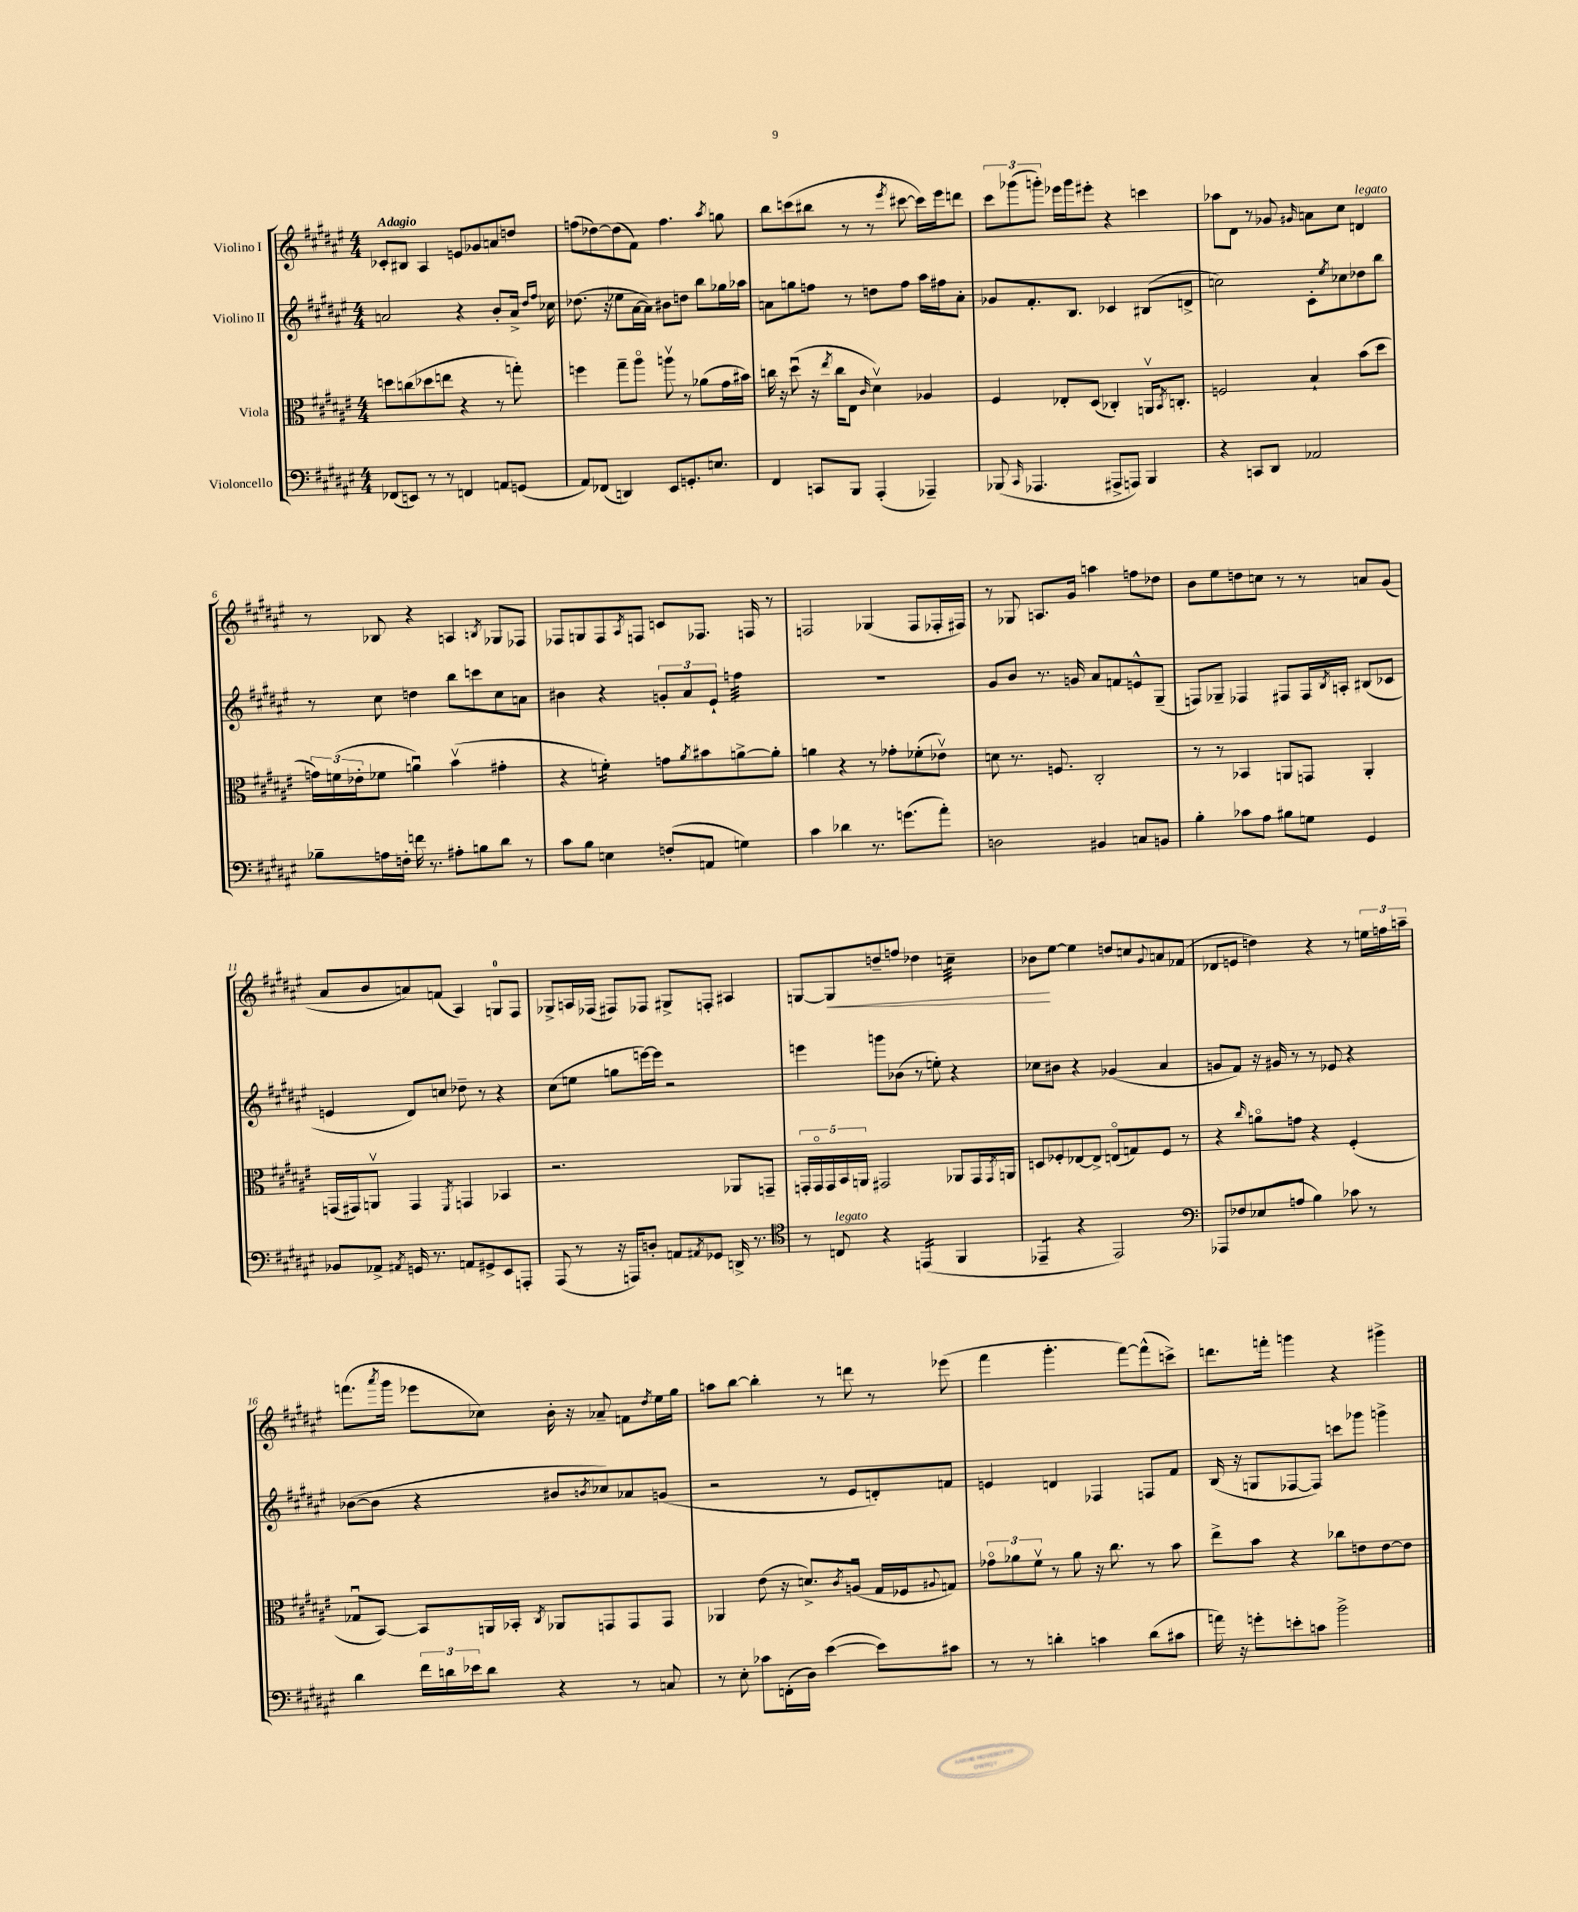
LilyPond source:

<<
\new StaffGroup <<
\new Staff = "s0" \with { instrumentName = "Violino I" } {
    \clef treble \key fis \major \numericTimeSignature \time 4/4 \tempo "Adagio"
    ces'8-. bis8 ais4 e'8 ges'8 a'8 d''8 |
    f''8( des''8~) des''8( fis'8) f''4. \acciaccatura { ais''8 } g''8 |
    b''8 c'''8( bis''8 r8 r8 \acciaccatura { eis'''8 } cis'''8~ cis'''16) eis'''16 d'''8 |
    \tuplet 3/2 { cis'''8 ges'''8( g'''8-.) } ees'''16 g'''16 eis'''8-. r4 c'''4 |
    aes''8 dis'8 r8 ges'8 \grace { gis'16 } a'8 cis''8 d'4^\markup { \italic "legato" } |
    r8 bes8 r4 a4 \acciaccatura { b8 } ges8 fes8 |
    fes8 g8 fes8 \acciaccatura { ais8 } f8 c'8 fes8. f16 r8 |
    f2 ges4( f8 fes16-. fis16) |
    r8 ges8 a8. gis'16 a''4 f''8 des''8 |
    b'8 eis''8 d''8 c''8 r8 r8 a'8 gis'8( |
    ais'8 b'8 a'8) f'8( ais4) g8-0 fis8 |
    ges8-> a16 fes16( fis8) fes8 gis8-> f8-. ais4 |
    g8~ g8\< d''8-- f''8 des''4 c''4:32-- |
    bes'8\! eis''8~ eis''4 d''8 c''8 \appoggiatura { gis'8 } a'8 fes'8( |
    des'8 e'8 d''4) r4 r8 \tuplet 3/2 { e''16 f''16 a''16-- } |
    f'''8.( \acciaccatura { ais'''8 } gis'''16 ees'''8 ces''8) b'16-. r16 aes'8-- f'8 \acciaccatura { dis''8 } eis''16 gis''16 |
    a''8 b''8~ b''4-. r8 d'''8 r8 ees'''8( |
    fis'''4 gis'''4.-. fis'''8~) fis'''8-^( c'''8->) |
    d'''8. f'''16-. g'''4 r4 gis'''4-> \bar "|." |
}
\new Staff = "s1" \with { instrumentName = "Violino II" } {
    \clef treble \key fis \major \numericTimeSignature \time 4/4
    a'2 r4 b'8-. a'16-> \grace { dis''16 fis''16 } ces''16 |
    des''8.( r16 ees''8 ais'16~ ais'16) bis'8 d''8 b''8 ges''16 aes''16 |
    a'8 g''8 f''8 r8 d''8 f''8 ais''16 fis''16 a'8-. |
    ges'8 fis'8.-. b8. ces'4 bis8( d'8-> |
    c''2) cis'8-. \acciaccatura { eis''8 } ces''8 des''8 b''8 |
    r8 cis''8 d''4 b''8 c'''8 cis''8 a'8 |
    bis'4 r4 \tuplet 3/2 { g'8-. ais'8 eis'8-! } f''4:32 |
    R1 |
    gis'8 b'8 r8. g'16 ais'8 f'8 e'8-^ gis8--( |
    f8) ges8-- fes4 fis8 fis16 \acciaccatura { b8 } a16-. bis8( ces'8 |
    e'4 dis'8) c''8 des''8-- r8 r4 |
    cis''8( e''8 g''8 e'''16~) e'''16 r2 |
    e'''4 g'''8 bes'8( r8 e''8-.) r4 |
    ces''8 bis'8 r4 ges'4( ais'4 |
    g'8 fis'8) r16 gis'16 r8 r8 ees'8 r4 |
    bes'8~( bes'8 r4 bis'8 \acciaccatura { b'8 } ces''8) aes'8 g'8( |
    r2 r8 eis'8 d'8-.) f'8 |
    e'4 d'4 fes4 f8 fis'8 |
    b16( r16 g8 fes8~ fes8) c'''8 ges'''8 g'''4-> \bar "|." |
}
\new Staff = "s2" \with { instrumentName = "Viola" } {
    \clef alto \key fis \major \numericTimeSignature \time 4/4
    d''8 c''8( des''8 e''8 r4 r8 g''8-.) |
    f''4 gis''8-- ais''8\flageolet a''8\upbow r8 aes'8( gis'16 bis'16) |
    c''16 r16 dis''8\downbow( r16 \acciaccatura { eis''8 } c''16 eis8 \grace { cis'16 } dis'4\upbow) aes4 |
    fis4 ees8-. dis8( ces4-.) a,16\upbow \acciaccatura { b,8 } c8.-. |
    f2 b4-! b'8( dis''8 |
    \tuplet 3/2 { g'16) f'16( ees'16-. } fes'8 a'4\downbow) b'4\upbow( gis'4-. |
    r4 f'4:16-.) g'8 \acciaccatura { ais'8 } bis'8 a'8~-> a'8-. |
    a'4 r4 r8 ges'8-. fes'8-.( ees'8\upbow) |
    d'8 r8. f8. cis2-. |
    r8 r8 bes,4 a,8 g,8 a,4-. |
    g,16( gis,16) a,8\upbow gis,4 \acciaccatura { fis,8 } g,4 bes,4 |
    r2. aes,8 g,8-- |
    \tuplet 5/4 { g,16-. g,16\flageolet g,16 b,16 a,16 } gis,2 aes,8 gis,16 \acciaccatura { gis,8 } a,16 |
    d8 fes8-. ees8~ ees8-> e8\flageolet( g8) fes8 r8 |
    r4 \grace { cis''16 } a'8\flageolet g'8 r4 fis4-.( |
    ges8\downbow b,8~) b,8 a,16 bes,16-. \acciaccatura { cis8 } aes,8 g,8 g,8 g,8 |
    aes,4 eis'8( r16 d'8.->) \acciaccatura { cis'8 } a8\downbow( gis16 fes16 \appoggiatura { ais8 } g8) |
    \tuplet 3/2 { ges'8\flageolet aes'8 fis'8\upbow } r8 aes'8 r16 cis''8. r8 b'8 |
    eis''8-> b'8 r4 ces''8 e'8 e'8~ e'8 \bar "|." |
}
\new Staff = "s3" \with { instrumentName = "Violoncello" } {
    \clef bass \key fis \major \numericTimeSignature \time 4/4
    fes,8( e,8) r8 r8 f,4 a,8 g,8( |
    ais,8) fes,8( d,4) eis,8 g,8.-. e8. |
    fis,4 c,8 b,,8 ais,,4-.( aes,,4--) |
    bes,,8( \grace { cis,16 } aes,,4. ais,,8-> a,,8) bes,,4 |
    r4 c,8 dis,8 aes,2 |
    bes8-- a16 f16-. f'16 r8. ais8-. b8 dis'8 r8 |
    cis'8 b8 e4 f8-.( a,8 g4) |
    cis'4 des'4 r8. g'8.( ais'8-.) |
    d2 bis,4 c8 b,8 |
    b4-. ces'8 ais8 bis8 g8 gis,4 |
    bes,8 aes,8-> \acciaccatura { ais,8 } g,16 r8. a,8 gis,8-> eis,8 a,,8-. |
    ais,,8( r8 r16 a,,16) d8-. a,8 \acciaccatura { ais,8 } ges,8 d,16-> r8. |
    \clef tenor r8 c8^\markup { \italic "legato" } r4 e,4:16( fis,4 |
    ees,4:8-- r4 ees,2) |
    \clef bass aes,,8 fes8 ees8( a8 b4) ces'8 r8 |
    dis'4 \tuplet 3/2 { fis'16 d'16 ees'16 } d'8 r4 r8 c8 |
    r8 eis8-. ces'8 f,16-.( dis16) eis'4~( eis'8) cis'8 |
    r8 r8 d'4-. c'4 d'8( cis'8 |
    a'16) r16 g'8-. e'8-. c'8 b'2-> \bar "|." |
}
>>
>>
